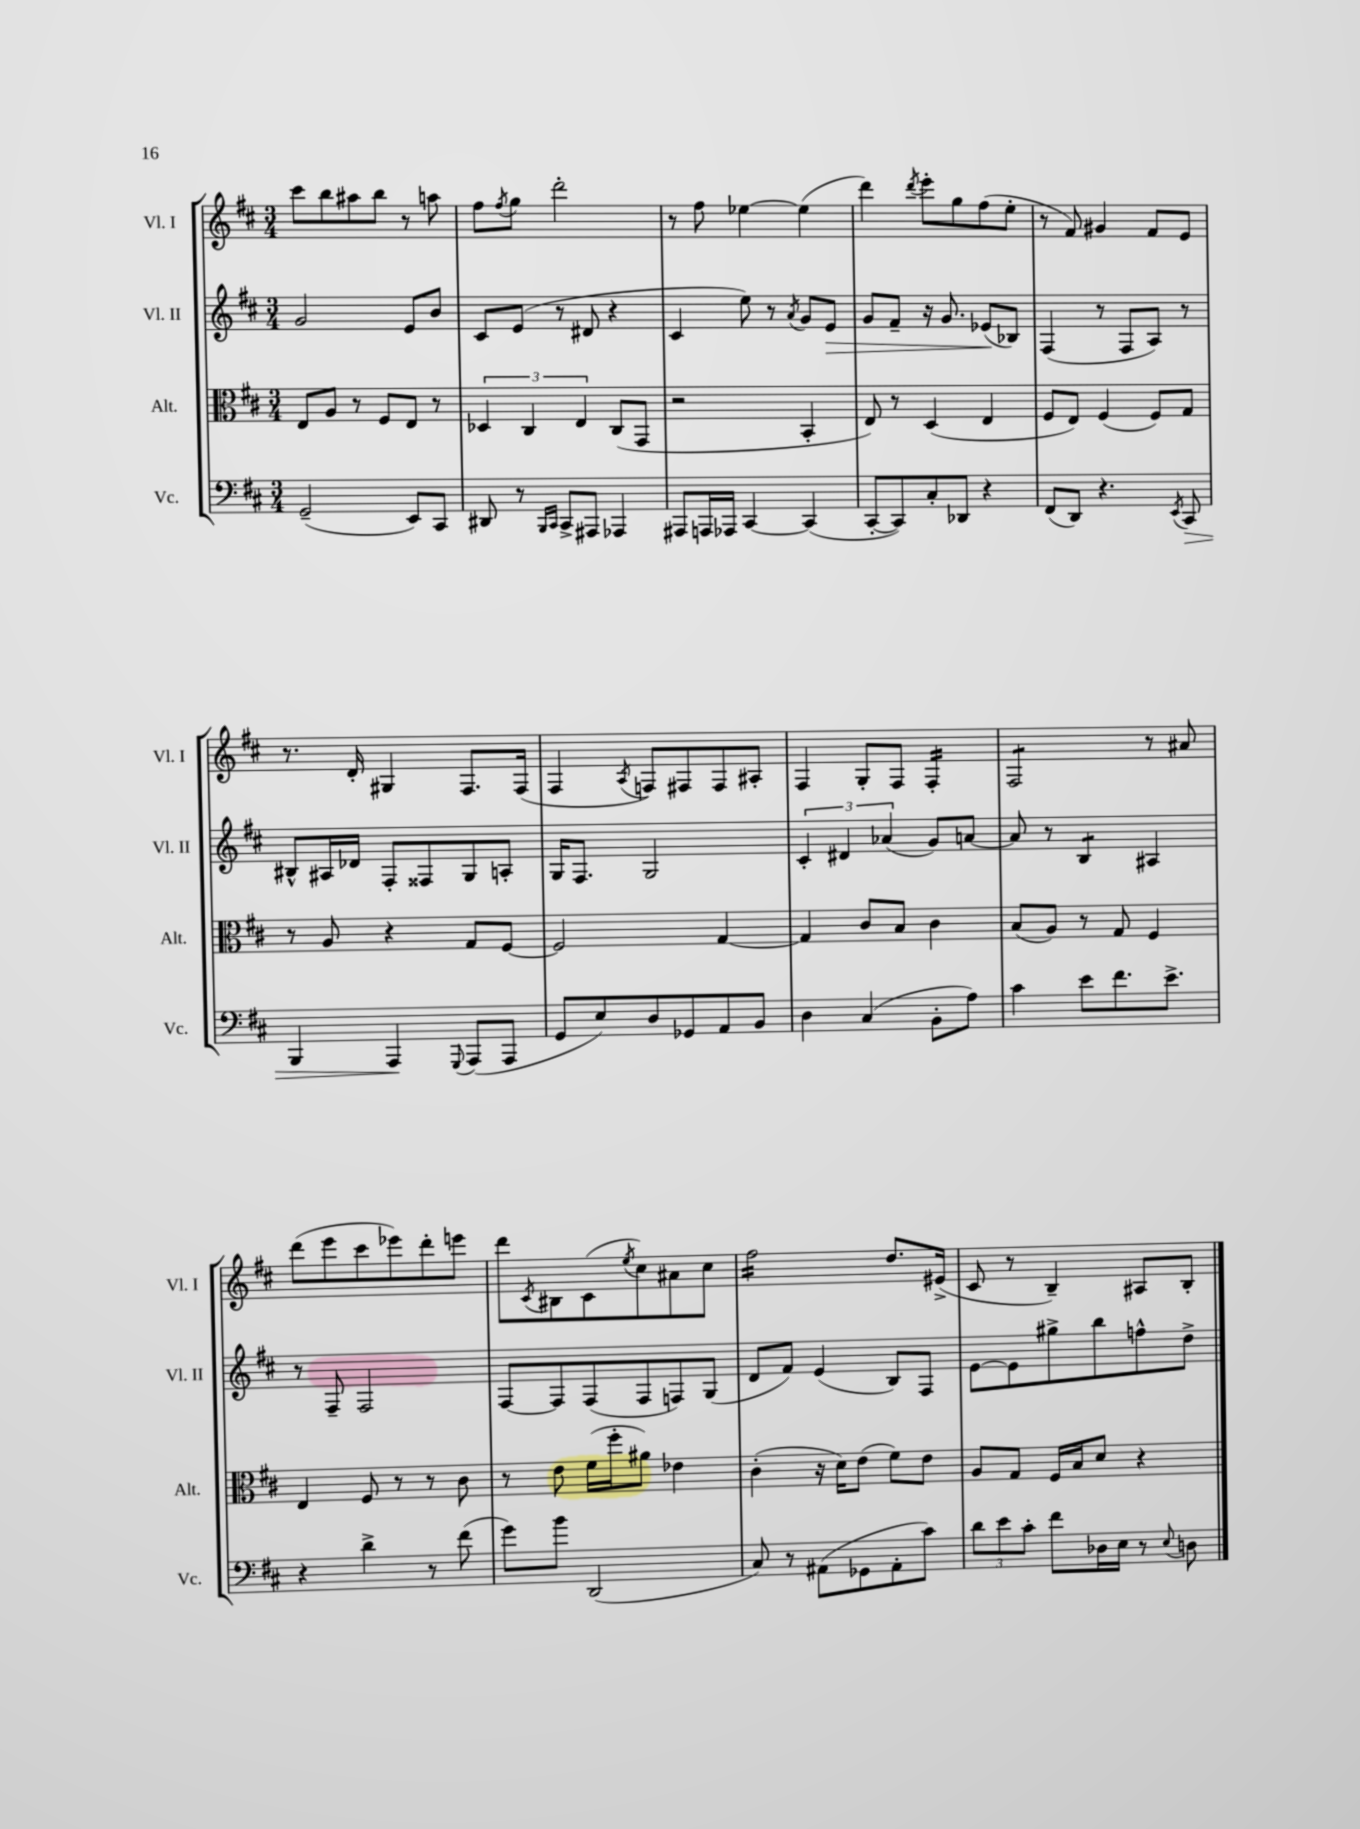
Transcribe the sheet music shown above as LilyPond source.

<<
\new StaffGroup <<
\new Staff = "s0" \with { instrumentName = "Vl. I" shortInstrumentName = "Vl. I" } {
    \clef treble \key d \major \numericTimeSignature \time 3/4
    cis'''8 b''8 ais''8 b''8 r8 a''8 |
    fis''8 \acciaccatura { fis''8 } g''8 d'''2-. |
    r8 fis''8 ees''4~ ees''4( |
    d'''4) \acciaccatura { d'''8 } e'''8-. g''8 fis''8( e''8-. |
    r8 fis'8) gis'4 fis'8 e'8 |
    r8. d'16-. gis4 fis8. fis16( |
    fis4 \acciaccatura { a8 } f8) fis8 fis8 ais8-. |
    fis4 g8-. fis8 fis4:16-. |
    fis2:8 r8 ais'8 |
    d'''8( e'''8 cis'''8 ees'''8) d'''8-. e'''8 |
    d'''8 \acciaccatura { cis'8 } bis8 cis'8( \acciaccatura { e''8 } cis''8) ais'8 cis''8 |
    fis''2:16 d''8. eis'16->( |
    cis'8 r8 b4--) ais8 b8-. \bar "|." |
}
\new Staff = "s1" \with { instrumentName = "Vl. II" shortInstrumentName = "Vl. II" } {
    \clef treble \key d \major \numericTimeSignature \time 3/4
    g'2 e'8 b'8 |
    cis'8 e'8( r8 dis'8 r4 |
    cis'4 e''8) r8 \acciaccatura { a'8 } g'8 e'8\> |
    g'8 fis'8-- r16 g'8. ees'8\!( bes8) |
    fis4( r8 fis8 a8) r8 |
    bis8-^ ais16 des'16 fis8-. fisis8 g8 a8-. |
    g16 fis8. g2 |
    \tuplet 3/2 { cis'4-. dis'4 aes'4( } g'8) a'8~ |
    a'8 r8 b4:8 ais4 |
    r8 fis8-- fis2 |
    fis8~ fis8 fis8( fis8 f8) g8( |
    d'8 fis'8) e'4( b8) fis8 |
    e'8~ e'8 gis''8-> b''8 f''8-^ d''8-> \bar "|." |
}
\new Staff = "s2" \with { instrumentName = "Alt." shortInstrumentName = "Alt." } {
    \clef alto \key d \major \numericTimeSignature \time 3/4
    e8 a8 r8 fis8 e8 r8 |
    \tuplet 3/2 { des4 cis4 e4 } cis8( g,8 |
    r2 b,4-. |
    e8) r8 d4( e4 |
    fis8 e8) fis4( fis8) g8 |
    r8 a8 r4 g8 fis8~ |
    fis2 g4~ |
    g4 cis'8 b8 cis'4 |
    b8( a8) r8 g8 fis4 |
    e4 fis8 r8 r8 cis'8 |
    r8 e'8 fis'16( fis''16-. ais'8) ees'4 |
    cis'4-.( r16 d'16) e'8( fis'8) e'8 |
    a8 g8 fis16 b16 d'8 r4 \bar "|." |
}
\new Staff = "s3" \with { instrumentName = "Vc." shortInstrumentName = "Vc." } {
    \clef bass \key d \major \numericTimeSignature \time 3/4
    g,2--( e,8) cis,8 |
    dis,8 r8 \grace { b,,16 cis,16 } cis,8-> ais,,8 aes,,4 |
    ais,,8 a,,16 aes,,16 cis,4~ cis,4( |
    cis,8~-. cis,8) cis8-. des,8 r4 |
    fis,8( d,8) r4. \acciaccatura { e,8 } cis,8\> |
    b,,4 a,,4\! \appoggiatura { g,,8 } a,,8( a,,8 |
    g,8 e8) d8 ges,8 a,8 b,8 |
    d4 cis4( b,8-. a8) |
    cis'4 e'8 fis'8. e'8.-> |
    r4 d'4-> r8 fis'8( |
    g'8) b'8 d,2( |
    cis8) r8 ais,8( ges,8 ais,8-. cis'8) |
    \tuplet 3/2 { d'8 e'8 cis'8-. } fis'8 des16 e16 r8 \appoggiatura { e8 } d8 \bar "|." |
}
>>
>>
\layout { \context { \Score \remove "Bar_number_engraver" } }
